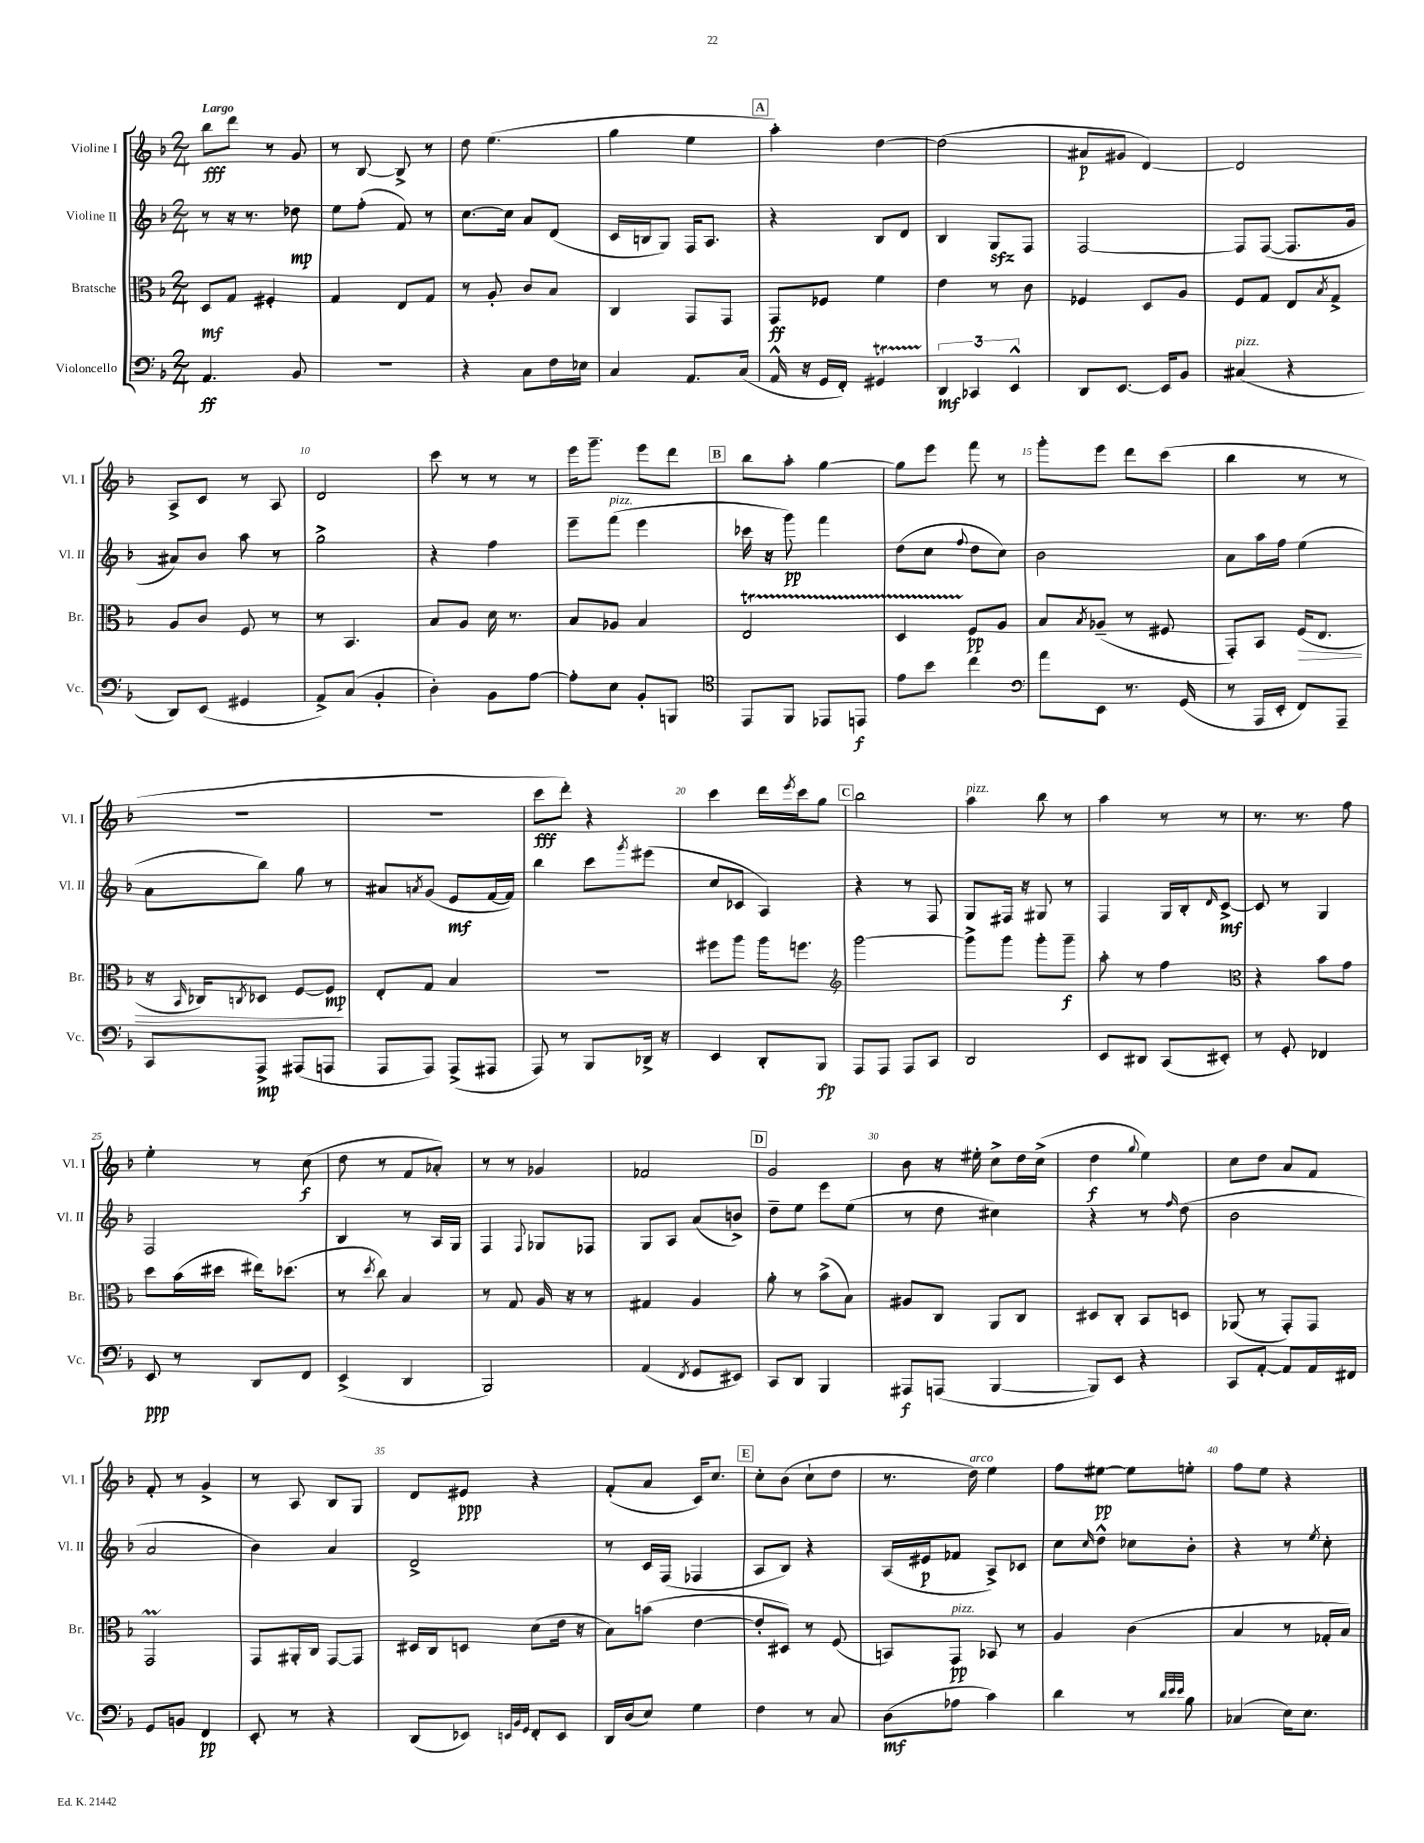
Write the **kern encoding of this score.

**kern	**kern	**kern	**kern
*staff4	*staff3	*staff2	*staff1
*clefF4	*clefC3	*clefG2	*clefG2
*k[b-]	*k[b-]	*k[b-]	*k[b-]
*M2/4	*M2/4	*M2/4	*M2/4
4.AA	8D	8r	8bb-
.	8G	16r	8ddd
.	.	8.r	.
.	4F#'	.	8r
8BB-	.	8dd-	8g
=	=	=	=
2r	4G	8ee	8r
.	.	(8ff'	[8B-
.	8E	8f)	8B-^]
.	8G	8r	8r
=	=	=	=
4r	8r	[8.cc	8dd
.	8A'	.	(4.ee
.	.	16cc]	.
8C	8c	8a	.
16F	8B-	(8d	.
16E-	.	.	.
=	=	=	=
4C	4C	16c	4gg
.	.	16B	.
.	.	8G)	.
8.AA	8GG	16F	4ee
.	.	8.A	.
.	8GG	.	.
(16C	.	.	.
=	=	=	=
16AA^^	8GG	4r	4aa')
16r	.	.	.
16GG	8F-	.	.
16FF')	.	.	.
4GG#	4f	8B-	[4dd
.	.	8d	.
=	=	=	=
6DD	4e	4B-	(2dd]
6CC-	.	.	.
.	8r	8G	.
6EE^^	.	.	.
.	8c	8F	.
=	=	=	=
8DD	4F-	[2F	8a#
[8.EE	.	.	8g#
.	8D	.	[4d)
16EE]	.	.	.
8BB-	8A	.	.
=	=	=	=
(4C#	8F	8F]	2d]
.	8G	([8F	.
4r	8E	8.F]	.
.	8qB-	.	.
.	8G^	.	.
.	.	16g	.
=	=	=	=
8DD)	8A	8a#)	8A^
(8EE	8c	8b-	8c
4GG#	8F	8aa	8r
.	8r	8r	8A
=	=	=	=
8AA^)	8r	2gg^	2d
(8C	4.BB-	.	.
4BB-'	.	.	.
=	=	=	=
4D')	8B-	4r	8ccc
.	8A	.	8r
8BB-	16d	4ff	8r
.	8.r	.	.
[8A	.	.	8r
=	=	=	=
8A']	8B-	8eee~	16eee
.	.	.	8.ggg~
8E	8A-	(8fff	.
8BB-'	4B-	4eee	8eee
8BBB	.	.	8ddd
=	=	=	=
*clefC4	*	*	*
8EE	2E	16ccc-	8bb-
.	.	16r	.
8FF	.	8ggg)	8aa'
8EE-	.	4fff	[4gg
8EE	.	.	.
=	=	=	=
8e	4D	(8dd	8gg]
8b-	.	8cc	8eee
.	.	8qqff	.
4cc	8F	8dd	8fff
.	8A	8cc)	8r
=	=	=	=
*clefF4	*	*	*
8a	8B-	2b-	8ggg'
.	8qB-	.	.
8EE	(8A-~	.	8eee
8.r	8r	.	8ddd
.	8F#	.	(8ccc
(16GG	.	.	.
=	=	=	=
8r	8GG')	8a	4bb-
16AAA	8BB-	16aa	.
16EE'	.	16ff	.
8FF)	(16F	(4ee	8r
.	8.E	.	.
8AAA~	.	.	8r
=	=	=	=
8CC	16r	8a	2r
.	16qqBB-	.	.
.	16C-)	.	.
.	8qC	.	.
8AAA^	8D-	8bb-)	.
(8AAA#	[8F	8gg	.
8AAA	8F]	8r	.
=	=	=	=
8AAA	8E'	8a#	2r
.	.	8qa	.
8AAA)	8G	(8g	.
(8AAA^	4B-	8e	.
8AAA#	.	[16f	.
.	.	16f])	.
=	=	=	=
8AAA)	2r	4bb-	8ccc
8r	.	.	8ddd')
8BBB-	.	8ccc	4r
.	.	8qggg	.
16DD-^	.	(8eee#	.
16r	.	.	.
=	=	=	=
4EE	8ff#	8cc	4ccc
.	8aa	8c-	.
8DD'	16aa	4A)	16ddd
.	.	.	8qeee
.	8.ff	.	16ccc
8BBB-	.	.	8gg
=	=	=	=
*	*clefG2	*	*
8AAA	[2ggg	4r	2bb-
8AAA	.	.	.
8AAA	.	8r	.
8CC	.	8F	.
=	=	=	=
2DD	8ggg^]	8G	4aa
.	8ggg	16F#	.
.	.	16r	.
.	8ggg'	8G#	8bb-
.	8ggg~	8r	8r
=	=	=	=
8EE	8aa'	4F	4aa
8DD#	8r	.	.
(8CC	4ff	16G	8r
.	.	16B-'	.
.	.	16qqd	.
8EE#')	.	[8c^	8r
=	=	=	=
*	*clefC3	*	*
8r	4r	8c]	8.r
8GG'	.	8r	.
.	.	.	8.r
4FF-	8b-	4G	.
.	8g	.	8ff
=	=	=	=
8EE	8dd	2F	4ee'
8r	(16b-	.	.
.	16dd#	.	.
8DD	16ee#)	.	8r
.	(8.dd-	.	.
8FF	.	.	(8cc
=	=	=	=
(4EE^	8r	4B-	8dd
.	8qdd	.	.
.	8cc)	.	8r
4DD	4B-	8r	8f
.	.	16A	8a-')
.	.	16G	.
=	=	=	=
2BBB-)	8r	4F	8r
.	8G	.	8r
.	.	8qqF	.
.	16A	8G-	4g-
.	16r	.	.
.	8r	8F-	.
=	=	=	=
(4AA	4G#	8G	2f-
.	.	8A	.
8qFF	.	.	.
8GG	4A	(8a	.
8EE#)	.	8b^)	.
=	=	=	=
8CC	8a'	8dd~	2g
8DD	8r	8ee	.
4BBB-	(8b-^	8eee	.
.	8B-)	(8ee	.
=	=	=	=
8AAA#	8A#	8r	8b-
(8AAA	8C	8dd	16r
.	.	.	16ee#'
[4BBB-	8AA	4cc#)	8cc^
.	8C	.	16dd
.	.	.	(16cc^
=	=	=	=
8BBB-])	8D#	4r	4dd
8EE	8C'	.	.
.	.	.	8qqgg
4r	8BB-	8r	4ee)
.	.	16qqff	.
.	8D	(8dd	.
=	=	=	=
8CC	(8AA-	2b-	8cc
[8AA'	8r	.	8dd
8AA]	8GG')	.	8a
16AA	8GG	.	8f
16FF#	.	.	.
=	=	=	=
8GG	2GG	2a	8f'
8BB	.	.	8r
4FF	.	.	4g^
=	=	=	=
8EE'	8GG	4b-)	8r
8r	16AA#'	.	8A
.	16C	.	.
4r	[8GG	4a	8B-
.	8GG]	.	8G
=	=	=	=
(8DD	16D#	2d^	8d
.	16C	.	.
8EE-)	8D	.	8e#
32qqEE	.	.	.
32qqBB-	.	.	.
32qqGG	.	.	.
8FF'	(8d	.	4r
8EE	16e	.	.
.	16r	.	.
=	=	=	=
16DD	8B-)	8r	(8f'
(16D	.	.	.
8E)	(8b	16c	8a
.	.	(16F	.
4G	[4e	4F-	16c)
.	.	.	8.cc
=	=	=	=
4F	8e']	8A	8cc'
.	8D#)	8B-)	(8b-
8r	8r	4r	8cc`
8C	(8F	.	8dd
=	=	=	=
(8D	8BB)	(16A	8.r
.	.	16e#	.
8A-	8GG	8f-	.
.	.	.	16dd)
4c)	8BB-	8A^)	4ee
.	8r	8c-	.
=	=	=	=
4d	4A	8cc	8ff
.	.	16qqcc	.
.	.	8dd^^	[8ee#
8r	(4c	8cc-	8ee#]
32qqd	.	.	.
32qqe	.	.	.
32qqe	.	.	.
8B-	.	8b-'	8ee'
=	=	=	=
(4C-	4B-	4r	8ff
.	.	.	8ee
16E)	8r	8r	4r
8.E	.	.	.
.	.	8qee	.
.	16G-'	8cc'	.
.	16B-)	.	.
==	==	==	==
*-	*-	*-	*-
